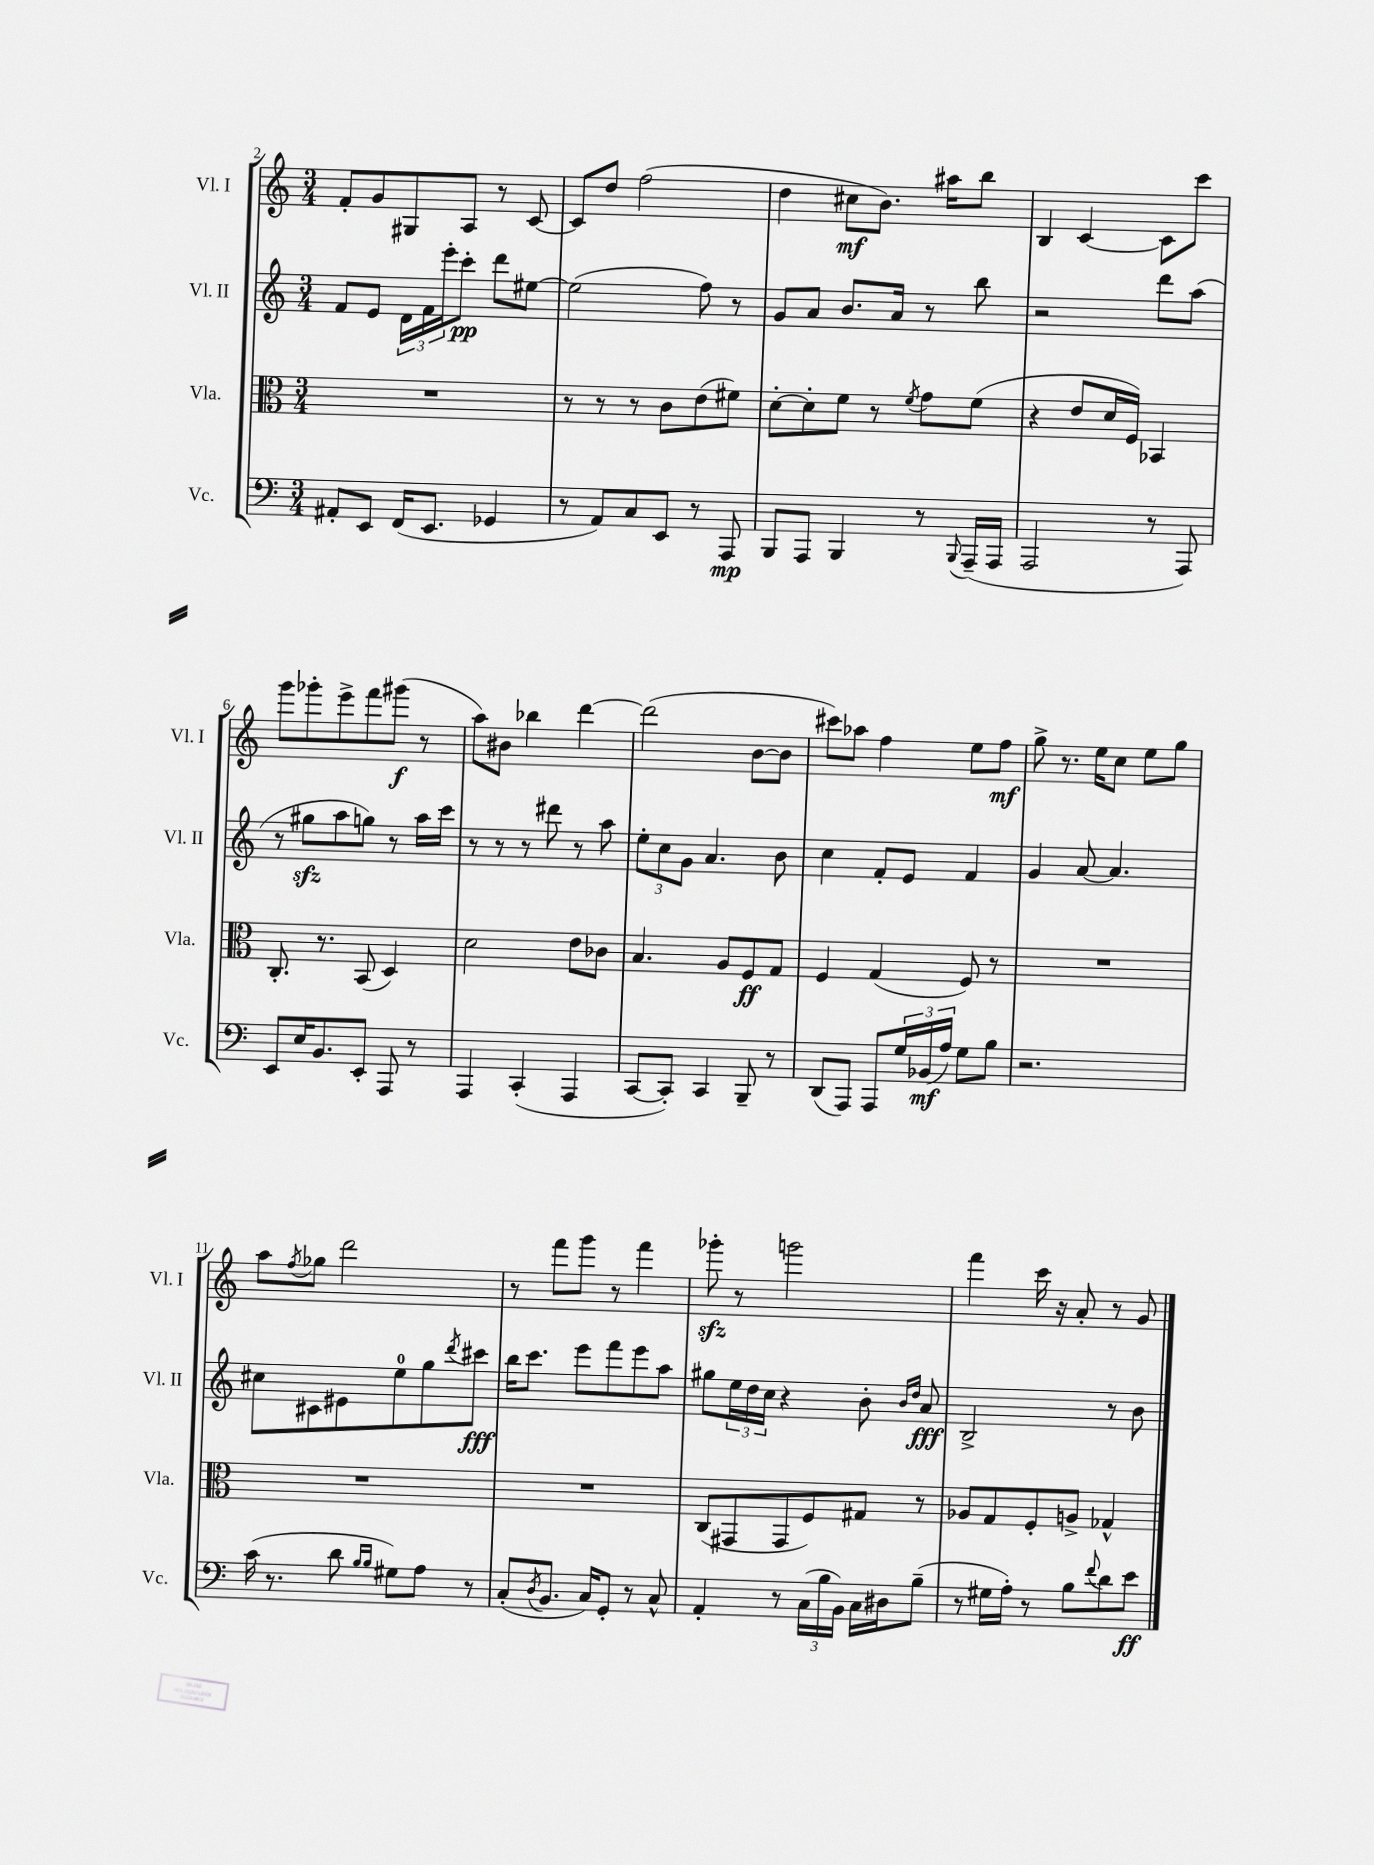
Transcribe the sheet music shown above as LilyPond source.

<<
\new StaffGroup <<
\new Staff = "s0" \with { instrumentName = "Vl. I" shortInstrumentName = "Vl. I" } {
    \clef treble \key c \major \numericTimeSignature \time 3/4
    f'8-. g'8 gis8 a8 r8 c'8~ |
    c'8 d''8 f''2( |
    d''4 cis''8\mf b'8.) ais''16 b''8 |
    b4 c'4~ c'8 c'''8 |
    g'''8 ges'''8-. e'''8-> f'''8 gis'''8\f( r8 |
    a''8) bis'8 bes''4 d'''4~ |
    d'''2( b'8~ b'8 |
    cis'''8) aes''8 f''4 e''8 f''8\mf |
    g''8-> r8. e''16 c''8 e''8 g''8 |
    a''8 \acciaccatura { f''8 } ges''8 d'''2 |
    r8 f'''8 g'''8 r8 f'''4 |
    ges'''8-.\sfz r8 g'''2 |
    f'''4 c'''16 r16 a'8-. r8 g'8 \bar "|." |
}
\new Staff = "s1" \with { instrumentName = "Vl. II" shortInstrumentName = "Vl. II" } {
    \clef treble \key c \major \numericTimeSignature \time 3/4
    f'8 e'8 \tuplet 3/2 { d'16 f'16 e'''16-. } c'''8-.\pp d'''8 eis''8~ |
    eis''2( f''8) r8 |
    g'8 a'8 b'8. a'16 r8 b''8 |
    r2 d'''8 a''8( |
    r8 gis''8\sfz a''8 g''8) r8 a''16 c'''16 |
    r8 r8 r8 dis'''8 r8 a''8 |
    \tuplet 3/2 { e''8-. c''8 g'8 } a'4. b'8 |
    c''4 f'8-. e'8 f'4 |
    g'4 a'8~ a'4. |
    cis''8 cis'8 eis'8 e''8-0 g''8 \acciaccatura { d'''8 } cis'''8\fff |
    b''16 c'''8. e'''8 f'''8 e'''8 a''8 |
    gis''8 \tuplet 3/2 { e''16 d''16 c''16 } r4 b'8-. \grace { b'16 d''16 } a'8\fff |
    b2-> r8 b'8 \bar "|." |
}
\new Staff = "s2" \with { instrumentName = "Vla." shortInstrumentName = "Vla." } {
    \clef alto \key c \major \numericTimeSignature \time 3/4
    R2. |
    r8 r8 r8 c'8 e'8( fis'8) |
    d'8~-. d'8-. f'8 r8 \acciaccatura { f'8 } g'8 f'8( |
    r4 e'8 d'16 f16) bes,4 |
    c8.-. r8. b,8( d4) |
    d'2 e'8 ces'8 |
    b4. a8 f8\ff g8 |
    f4 g4( f8) r8 |
    R2. |
    R2. |
    R2. |
    c8( gis,8 gis,8 f8) gis8 r8 |
    aes8 g8 f8-. a8-> ges4-^ \bar "|." |
}
\new Staff = "s3" \with { instrumentName = "Vc." shortInstrumentName = "Vc." } {
    \clef bass \key c \major \numericTimeSignature \time 3/4
    ais,8-. e,8 f,16( e,8. ges,4 |
    r8 a,8) c8 e,8 r8 a,,8\mp |
    b,,8 a,,8 b,,4 r8 \appoggiatura { b,,8 } a,,16--( a,,16 |
    a,,2 r8 a,,8) |
    e,8 e16 b,8. e,8-. a,,8 r8 |
    a,,4 c,4-.( a,,4 |
    c,8~ c,8-.) c,4 b,,8-- r8 |
    d,8( a,,8) a,,8 \tuplet 3/2 { g16 bes,16\mf( a16) } g8 b8 |
    r2. |
    c'16( r8. d'8 \grace { b16 b16 } gis8) a8 r8 |
    c8-.( \acciaccatura { d8 } b,8. c16) g,8-. r8 c8-^ |
    a,4-. r8 \tuplet 3/2 { c16( b16 b,16) } c16 dis16 b8--( |
    r8 gis16 a16-.) r8 b8 \appoggiatura { f'8 } d'8 e'8\ff \bar "|." |
}
>>
>>
\layout { \context { \Score currentBarNumber = #2 } }
